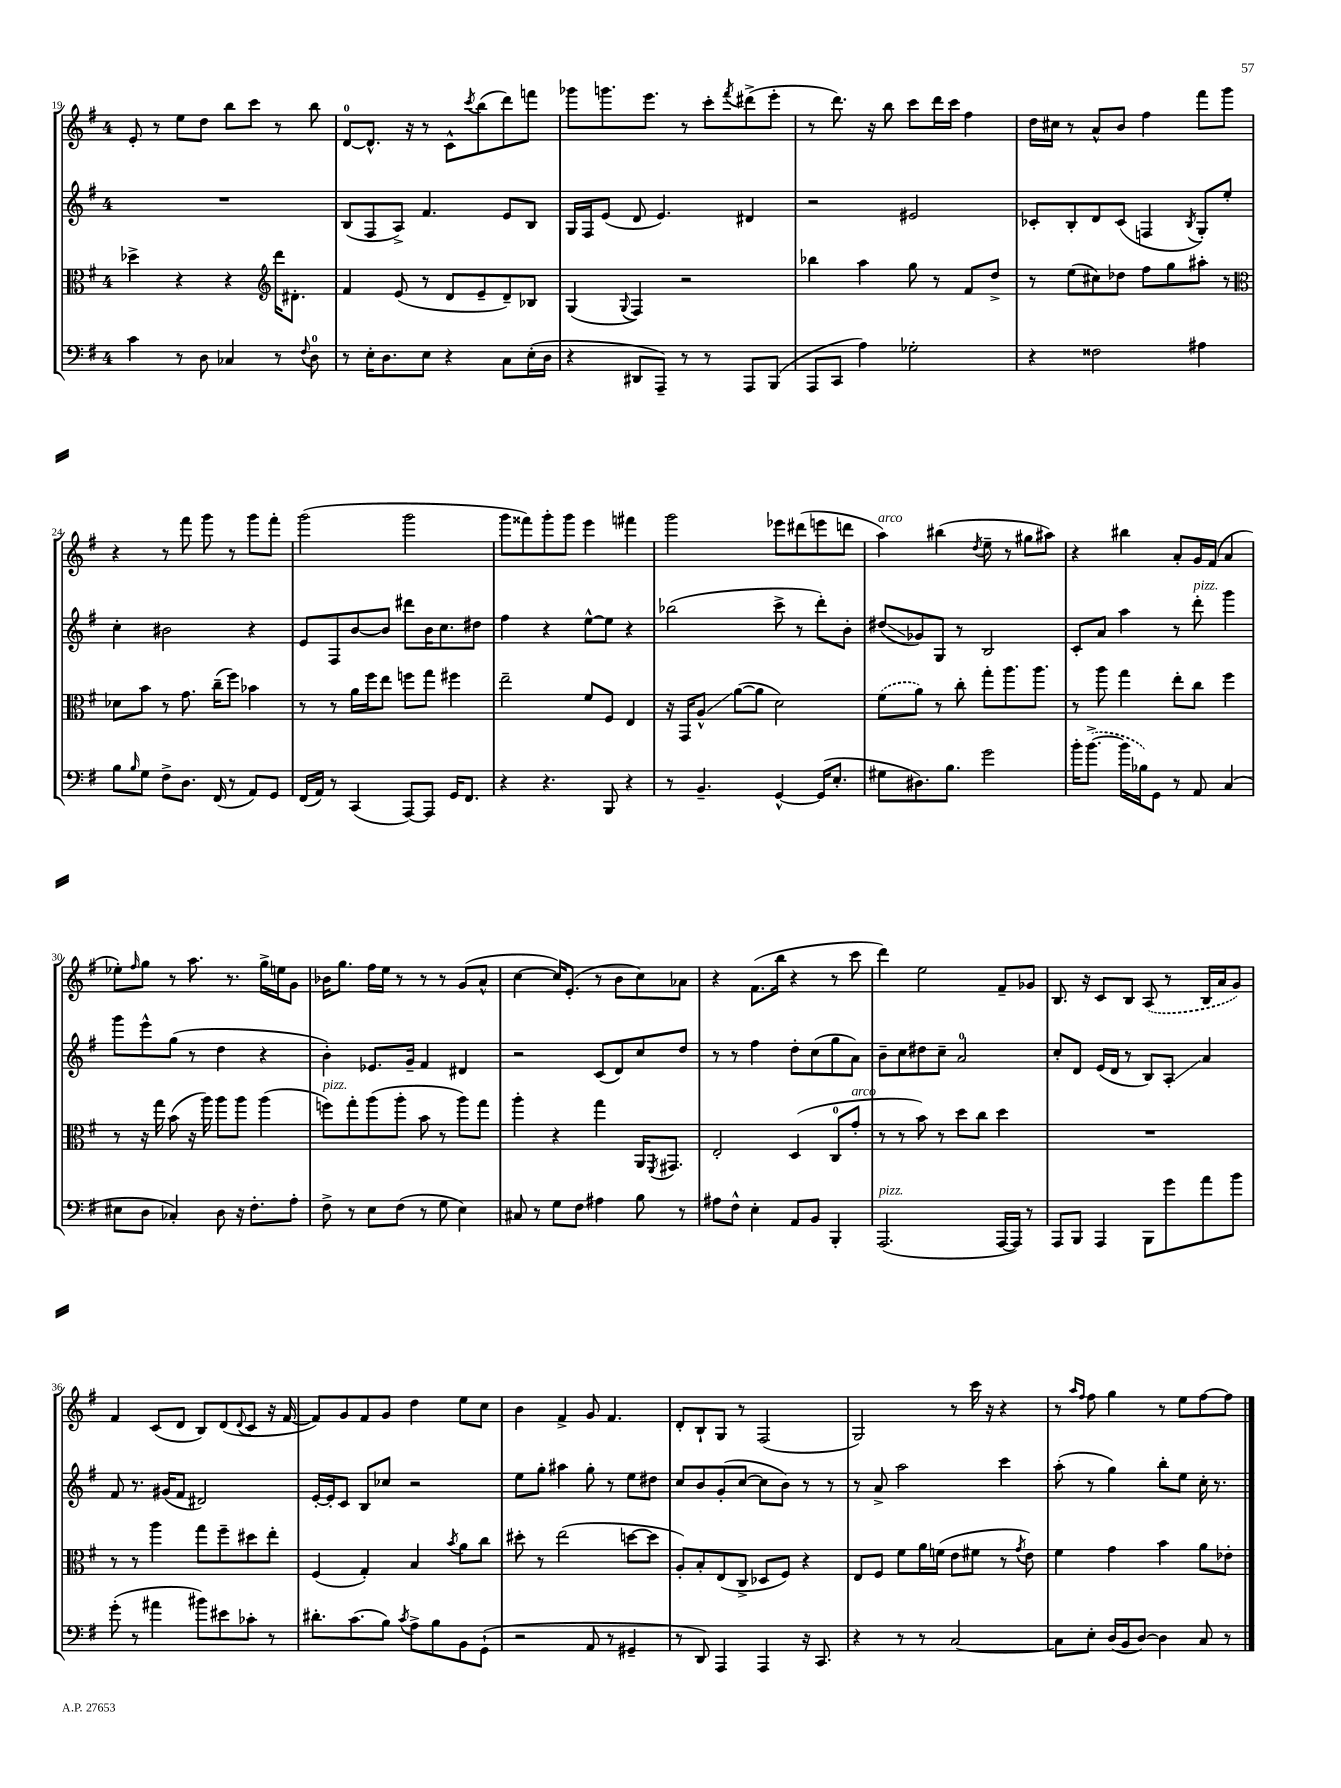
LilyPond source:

<<
\new StaffGroup <<
\new Staff = "s0" {
    \clef treble \key g \major \once \override Staff.TimeSignature.style = #'single-digit \time 4/4
    e'8-. r8 e''8 d''8 b''8 c'''8 r8 b''8 |
    d'8-0~ d'8.-^ r16 r8 c'8-^ \acciaccatura { c'''8 } b''8( d'''8) f'''8 |
    ges'''8 g'''8. e'''8. r8 c'''8-. \acciaccatura { fis'''8 } dis'''8->( e'''8-. |
    r8 d'''8.) r16 b''8 c'''8 d'''16 c'''16 fis''4 |
    d''16 cis''16 r8 a'8-^ b'8 fis''4 fis'''8 g'''8 |
    r4 r8 fis'''8 g'''8 r8 g'''8 fis'''8-. |
    g'''2( g'''2 |
    g'''8 fisis'''8) g'''8-. g'''8 e'''4 fis'''4 |
    g'''2 ees'''8 dis'''8( e'''8 d'''8 |
    a''4^\markup { \italic "arco" }) bis''4( \acciaccatura { d''8 } e''8-- r8 gis''8 ais''8) |
    r4 bis''4 a'8-. g'16 fis'16( a'4 |
    ees''8-.) \grace { fis''16 } g''8 r8 a''8. r8. g''16-> e''16 g'8 |
    bes'16 g''8. fis''16 e''16 r8 r8 r8 g'8( a'8-^ |
    c''4~ c''16) e'8.-.( r8 b'8 c''8) aes'8 |
    r4 fis'8.( b''16 r4 r8 c'''8 |
    d'''4) e''2 fis'8-- ges'8 |
    b8. r16 c'8 b8 \once \slurDashed a8( r8 b16 a'16 g'8) |
    fis'4 c'8( d'8 b8) d'8( \appoggiatura { d'8 } c'8 r16 fis'16~ |
    fis'8) g'8 fis'8 g'8 d''4 e''8 c''8 |
    b'4 fis'4-> g'8 fis'4. |
    d'8-. b8-! g8 r8 fis2( |
    g2) r8 c'''16 r16 r4 |
    r8 \grace { a''16 fis''16 } fis''8 g''4 r8 e''8 fis''8~ fis''8 \bar "|." |
}
\new Staff = "s1" {
    \clef treble \key g \major \once \override Staff.TimeSignature.style = #'single-digit \time 4/4
    R1 |
    b8( fis8 a8->) fis'4. e'8 b8 |
    g16 fis16 e'8( d'8 e'4.) dis'4 |
    r2 eis'2 |
    ces'8-. b8-. d'8 ces'8( f4 \acciaccatura { b8 } g8-.) e''8-. |
    c''4-. bis'2 r4 |
    e'8 fis8 b'8~ b'8 dis'''8 b'16 c''8. dis''8 |
    fis''4 r4 e''8~-^ e''8 r4 |
    bes''2( c'''8-> r8 d'''8-.) b'8-. |
    dis''8\glissando( ges'8) g8 r8 b2 |
    c'8-. a'8 a''4 r8 d'''8-.^\markup { \italic "pizz." } g'''4 |
    g'''8 e'''8-^ g''8( r8 d''4 r4 |
    b'4-.) ees'8. g'16-- fis'4 dis'4 |
    r2 c'8( d'8) c''8 d''8 |
    r8 r8 fis''4 d''8-. c''8( g''8 a'8) |
    b'8-- c''8 dis''8 c''8-- a'2-0 |
    c''8-. d'8 e'16( d'16 r8 b8) a8-.\glissando a'4 |
    fis'8 r8. gis'16( fis'8 dis'2) |
    e'16~-. e'16-. c'8 b8 ces''8 r2 |
    e''8 g''8-. ais''4 g''8-. r8 e''8 dis''8 |
    c''8 b'8 g'8-.( c''8~ c''8 b'8) r8 r8 |
    r8 a'8-> a''2 c'''4 |
    a''8-.( r8 g''4) b''8-. e''8 c''16-. r8. \bar "|." |
}
\new Staff = "s2" {
    \clef alto \key g \major \once \override Staff.TimeSignature.style = #'single-digit \time 4/4
    des''4-> r4 r4 \clef treble d'''16 dis'8.-. |
    fis'4 e'8( r8 d'8 e'8-- d'8--) bes8 |
    g4( \appoggiatura { g8 } fis4) r2 |
    bes''4 a''4 g''8 r8 fis'8 d''8-> |
    r8 e''8( cis''8) des''8 fis''8 g''8 ais''8-. r8 |
    \clef alto des'8 b'8 r8 g'8. c''16--( fis''8) bes'4 |
    r8 r8 a'16 fis''16 e''8 f''8 g''8 fis''4 |
    e''2-- fis'8 fis8 e4 |
    r16 g,16 a8-^\glissando a'8~( a'8 d'2) |
    \once \slurDashed fis'8( a'8) r8 c''8-. g''8-. a''8. a''8. |
    r8 a''8 g''4 e''8-. c''8 fis''4 |
    r8 r16 g''16 b'8( r16 a''16) a''8 a''8 a''4( |
    f''8^\markup { \italic "pizz." }) g''8-. a''8( a''8-. b'8 r8 a''8) g''8 |
    a''4-. r4 g''4 a,16 \acciaccatura { fis,8 } gis,8. |
    e2-. d4( c8-0 g'8-.^\markup { \italic "arco" } |
    r8 r8 b'8) r8 d''8 c''8 d''4 |
    R1 |
    r8 r8 a''4 g''8 fis''8-- dis''8 e''8-. |
    fis4( g4-.) b4 \acciaccatura { b'8 } a'8 c''8 |
    dis''8-. r8 e''2( d''8~ d''8 |
    a8-.) b8-. e8( c8-> des8 fis8) r4 |
    e8 fis8 fis'8 a'16 f'16( e'8 fis'8 r8 \acciaccatura { g'8 } e'8) |
    fis'4 g'4 b'4 a'8 ees'8-. \bar "|." |
}
\new Staff = "s3" {
    \clef bass \key g \major \once \override Staff.TimeSignature.style = #'single-digit \time 4/4
    c'4 r8 d8 ces4 r8 \appoggiatura { fis8 } d8-0 |
    r8 e16-. d8. e8 r4 c8 e16-.( d16 |
    r4 dis,8 a,,8--) r8 r8 a,,8 b,,8( |
    a,,8 c,8 a4) ges2-. |
    r4 fisis2 ais4 |
    b8 \grace { b16 } g8 fis8-> d8. fis,16( r8 a,8) g,8 |
    fis,16( a,16) r8 c,4( a,,8~) a,,8 g,16 fis,8. |
    r4 r4. b,,8 r4 |
    r8 b,4.-- g,4~-^ g,16( e8.-. |
    gis8 dis8.) b8. g'2 |
    b'16-. \once \slurDashed b'8.~->( b'16 bes16) g,8 r8 a,8 c4( |
    eis8 d8 ces4-.) d8 r16 fis8.-. a8-. |
    fis8-> r8 e8 fis8( r8 g8 e4) |
    cis8 r8 g8 fis8 ais4 b8 r8 |
    ais8 fis8-^ e4-. a,8 b,8 b,,4-. |
    a,,2.^\markup { \italic "pizz." }( a,,16~ a,,16) r8 |
    a,,8 b,,8 a,,4 b,,8 g'8 a'8 b'8 |
    g'8-.( r8 ais'4 bis'8) eis'8 ces'8-. r8 |
    dis'8.-. c'8.( b8) \acciaccatura { c'8 } a8-> b8 b,8 g,8-!( |
    r2 a,8 r8 gis,4-- |
    r8 d,8) a,,4 a,,4 r16 c,8. |
    r4 r8 r8 c2~ |
    c8 e8-. d16( b,16 d8~) d4 c8 r8 \bar "|." |
}
>>
>>
\layout { \context { \Score currentBarNumber = #19 } }
